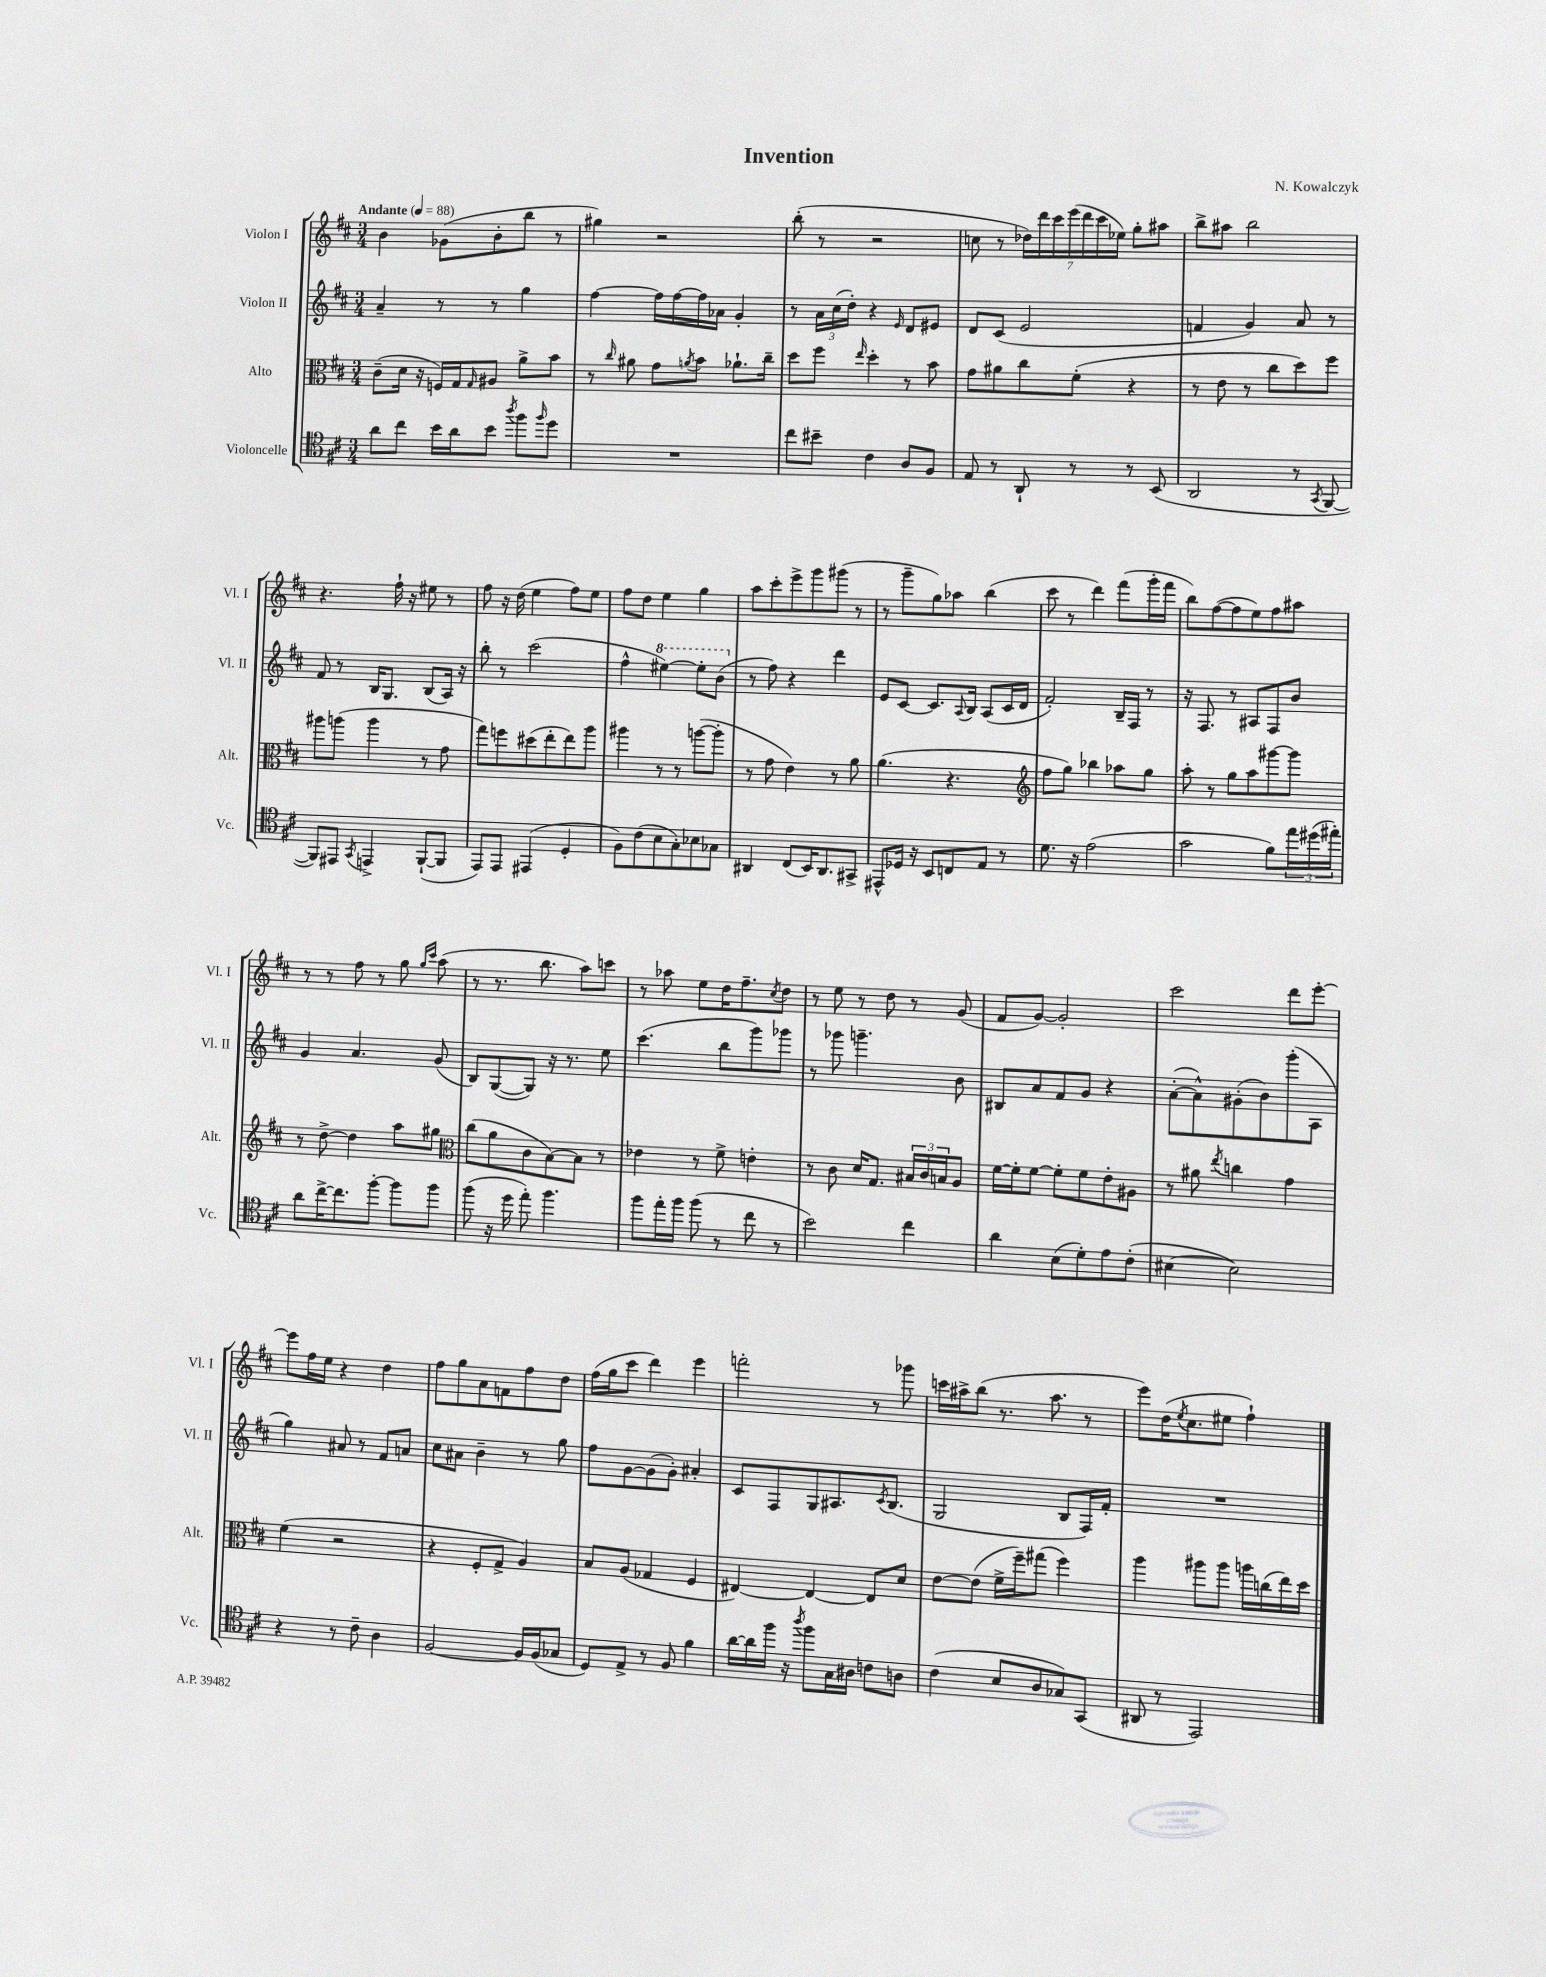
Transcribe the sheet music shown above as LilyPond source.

\header { title = "Invention" composer = "N. Kowalczyk" }
<<
\new StaffGroup <<
\new Staff = "s0" \with { instrumentName = "Violon I" shortInstrumentName = "Vl. I" } {
    \clef treble \key d \major \numericTimeSignature \time 3/4 \tempo "Andante" 4 = 88
    b'4 ges'8( b'8-. b''8 r8 |
    gis''4) r2 |
    b''8-.( r8 r2 |
    c''8 r8 \tuplet 7/4 { des''16) d'''16 cis'''16 e'''16( d'''16 cis'''16 ees''16) } g''8-. ais''8 |
    b''8-> ais''8 b''2 |
    r4. fis''16-! r16 eis''8 r8 |
    fis''8 r16 d''16( e''4 fis''8) e''8 |
    fis''8 d''8 e''4 g''4 |
    a''8 cis'''8-. e'''8-> g'''8 gis'''8( r8 |
    r8 g'''8-- g''8) aes''8 b''4( |
    cis'''8 r8 d'''4) fis'''8( g'''16-. fis'''16 |
    b''8) fis''8~( fis''8 e''8) fis''8 ais''8 |
    r8 r8 fis''8 r8 g''8 \grace { g''16 cis'''16 } a''8( |
    r8 r8. b''8. a''8) c'''8 |
    r8 aes''8 e''8 d''16 fis''8.-- \acciaccatura { cis''8 } d''8 |
    r8 e''8 r8 d''8 r8 g'8( |
    fis'8 g'8~) g'2-. |
    cis'''2 d'''8 e'''8~-. |
    e'''8 fis''16 e''16 r4 d''4 |
    fis''8 g''8 a'8 f'8 fis''8 d''8 |
    fis''16( g''16 cis'''8 d'''4) e'''4 |
    f'''2-. r8 ges'''8 |
    c'''16 ais''16-> b''8( r8. ais''8. r8 |
    e'''8) d''16( \acciaccatura { e''8 } cis''8. eis''8 fis''4-!) \bar "|." |
}
\new Staff = "s1" \with { instrumentName = "Violon II" shortInstrumentName = "Vl. II" } {
    \clef treble \key d \major \numericTimeSignature \time 3/4
    a'4-- r8 r8 g''4 |
    fis''4~ fis''16 fis''16~ fis''16 aes'16 g'4-. |
    r8 \tuplet 3/2 { a'16 cis''16( d''16-.) } r4 \grace { e'16 } d'8 eis'8 |
    d'8 cis'8( e'2 |
    f'4 g'4) a'8 r8 |
    fis'8 r8 b16 g8. b8( a16) r16 |
    b''8-. r8 cis'''2( |
    fis''4-^ \ottava #1 eis'''4~) eis'''8-. b''8( \ottava #0 |
    r8 fis''8) r4 d'''4 |
    e'8 cis'8~ cis'8. \appoggiatura { a8 } b16 a8( cis'16 d'16 |
    fis'2-.) b16-- fis16 r8 |
    r16 fis8. r8 ais8 fis8 b'8 |
    g'4 a'4. g'8( |
    b8) g8~( g8) r16 r8. e''8 |
    cis'''4.( b''8 g'''8) ges'''8 |
    r8 ges'''8 g'''4.-- b'8 |
    bis8 a'8 fis'8 g'8 r4 |
    a'8~-.( a'8-^) gis'8-.( b'8) g'''8-.( a8 |
    g''4) ais'8 r8 fis'8 a'8 |
    cis''8 ais'8 b'4-- r8 g''8 |
    fis''8 g'8~ g'8( g'8-.) ais'4-. |
    cis'8 fis8 g8 ais8. \acciaccatura { cis'8 } b8.( |
    g2 b8 fis16) fis'16-. |
    R2. \bar "|." |
}
\new Staff = "s2" \with { instrumentName = "Alto" shortInstrumentName = "Alt." } {
    \clef alto \key d \major \numericTimeSignature \time 3/4
    cis'8--( d'16 r16 f16) g16 \grace { g16 } ais8 a'8-> b'8 |
    r8 \grace { cis''16 } ais'8 g'8 \acciaccatura { a'8 } b'8 aes'8.-! cis''16-- |
    d''8 fis''8 \grace { e''16 } d''4-. r8 b'8 |
    g'8 ais'8 cis''8 fis'8-.( r4 |
    r8 e'8 r8 cis''8 d''8) fis''8 |
    ais''8 a''8( a''4 r8 g'8 |
    g''8) f''8 dis''8( e''8-. e''8) a''8 |
    ais''4 r8 r8 a''8~( a''8-. |
    r8 g'8 e'4) r8 a'8 |
    a'4.( r4. |
    \clef treble fis''8 g''8) bes''4 aes''8 g''8 |
    a''8-. r8 g''8 a''8 gis'''8~ gis'''8 |
    r8 d''8~-> d''4 a''8 gis''8 |
    \clef alto cis''8( a'8 cis'8 b8~) b8 r8 |
    ees'4 r8 fis'8-> e'4-. |
    r8 cis'8 d'16 g8. \tuplet 3/2 { bis16 cis'16 b16 } a8 |
    fis'16~ fis'16-. fis'8~ fis'8-. fis'8 e'8-. ais8 |
    r8 ais'8 \acciaccatura { e''8 } c''4 g'4 |
    fis'4( r2 |
    r4 fis8-. g8-> a4) |
    b8 a8( ges4 fis4 |
    eis4~) eis4~ eis8 d'8 |
    e'8~ e'8( fis'16-> fis''16--) gis''8( fis''4) |
    a''4 ais''8 ais''8 a''16 c''16( e''16) d''16 \bar "|." |
}
\new Staff = "s3" \with { instrumentName = "Violoncelle" shortInstrumentName = "Vc." } {
    \clef tenor \key d \major \numericTimeSignature \time 3/4
    a'8 cis''8 b'16 a'16 b'8 \acciaccatura { a''8 } fis''8 \grace { fis''16 } d''8 |
    R2. |
    cis''8 bis'8-- cis'4 a8 fis8 |
    e8 r8 a,8-! r8 r8 b,8( |
    a,2 r8 \acciaccatura { g,8 } fis,8~ |
    fis,8) eis,8 \acciaccatura { g,8 } e,4-> fis,8~-!( fis,8 |
    e,8) e,8 eis,4( d4-. |
    fis8) cis'8( b8 g8-.) bes8 ges8 |
    ais,4 cis8( b,16) ais,8. gis,8-> |
    eis,8-^ des16 r16 b,8 c8 e8 r8 |
    d'8. r16 e'2( |
    g'2 fis'8) \tuplet 3/2 { e''16 dis''16( eis''16-.) } |
    a'8 cis''16~-> cis''8. fis''8~-. fis''8 fis''8 |
    fis''8( r16 d''16 e''8-.) fis''4. |
    fis''8 e''16-. fis''16 fis''8( r8 cis''8 r8 |
    b'2) cis''4 |
    a'4 b8( d'8-.) e'8 cis'8-.( |
    bis4~ bis2) |
    r4 r8 cis'8-- a4 |
    fis2~ fis16 fis16( ges8 |
    d8) e8-> r8 fis8 fis'4 |
    a'16~ a'16 fis''16 r16 \acciaccatura { a''8 } fis''8 g16 ais16 c'8 a8 |
    cis'4( b8 a8 ges8) g,8( |
    ais,8 r8 e,2) \bar "|." |
}
>>
>>
\layout { \context { \Score \remove "Bar_number_engraver" } }
